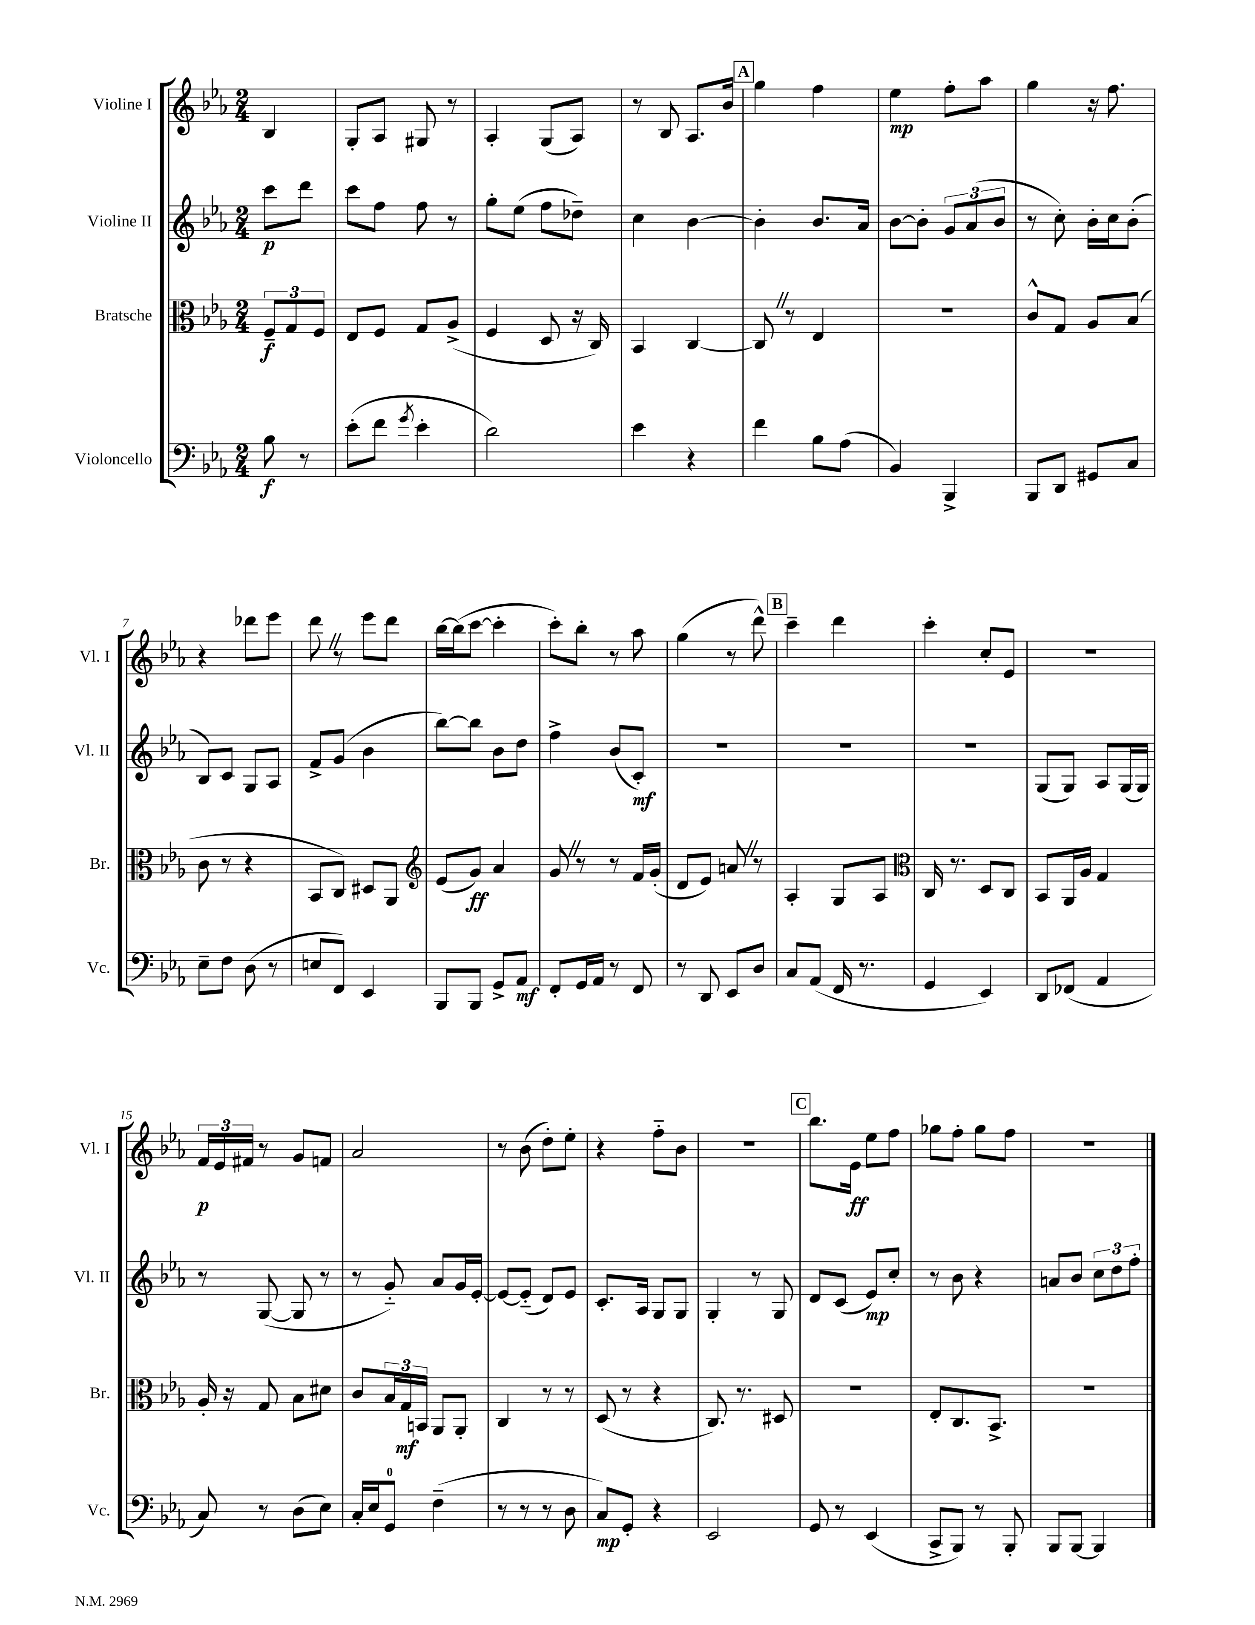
<<
\new StaffGroup <<
\new Staff = "s0" \with { instrumentName = "Violine I" shortInstrumentName = "Vl. I" } {
    \clef treble \key ees \major \numericTimeSignature \time 2/4 \partial 4
    bes4 |
    g8-. aes8 gis8 r8 |
    aes4-. g8( aes8) |
    r8 bes8 aes8. bes'16 |
    \mark \markup { \box "A" } g''4 f''4 |
    ees''4\mp f''8-. aes''8 |
    g''4 r16 f''8. |
    r4 des'''8 ees'''8 |
    d'''8 \once \override BreathingSign.text = \markup { \musicglyph "scripts.caesura.straight" } \breathe r8 ees'''8 d'''8 |
    bes''16~ bes''16( c'''8~ c'''4-. |
    c'''8-.) bes''8-. r8 aes''8 |
    g''4( r8 d'''8-^) |
    \mark \markup { \box "B" } c'''4-- d'''4 |
    c'''4-. c''8-. ees'8 |
    R2 |
    \tuplet 3/2 { f'16\p ees'16 fis'16 } r8 g'8 f'8 |
    aes'2 |
    r8 bes'8( d''8-.) ees''8-. |
    r4 f''8-_ bes'8 |
    r2 |
    \mark \markup { \box "C" } bes''8. ees'16\ff ees''8 f''8 |
    ges''8 f''8-. ges''8 f''8 |
    r2 \bar "|." |
}
\new Staff = "s1" \with { instrumentName = "Violine II" shortInstrumentName = "Vl. II" } {
    \clef treble \key ees \major \numericTimeSignature \time 2/4 \partial 4
    c'''8\p d'''8 |
    c'''8 f''8 f''8 r8 |
    g''8-. ees''8( f''8 des''8--) |
    c''4 bes'4~ |
    \mark \markup { \box "A" } bes'4-. bes'8. aes'16 |
    bes'8~ bes'8-. \tuplet 3/2 { g'8 aes'8( bes'8 } |
    r8 c''8-.) bes'16-. c''16 bes'8-.( |
    bes8) c'8 g8 aes8 |
    f'8-> g'8( bes'4 |
    bes''8~) bes''8 bes'8 d''8 |
    f''4-> bes'8( c'8-.\mf) |
    R2 |
    \mark \markup { \box "B" } R2 |
    R2 |
    g8( g8) aes8 g16( g16) |
    r8 g8~( g8 r8 |
    r8 g'8-_) aes'8 g'16 ees'16~-. |
    ees'8~ ees'8-_( d'8) ees'8 |
    c'8.-. aes16 g8 g8 |
    g4-. r8 g8 |
    \mark \markup { \box "C" } d'8 c'8( ees'8\mp) c''8-. |
    r8 bes'8 r4 |
    a'8 bes'8 \tuplet 3/2 { c''8 d''8 f''8-. } \bar "|." |
}
\new Staff = "s2" \with { instrumentName = "Bratsche" shortInstrumentName = "Br." } {
    \clef alto \key ees \major \numericTimeSignature \time 2/4 \partial 4
    \tuplet 3/2 { f8--\f g8 f8 } |
    ees8 f8 g8 aes8->( |
    f4 d8 r16 c16) |
    bes,4 c4~ |
    \mark \markup { \box "A" } c8 \once \override BreathingSign.text = \markup { \musicglyph "scripts.caesura.straight" } \breathe r8 ees4 |
    r2 |
    c'8-^ g8 aes8 bes8( |
    c'8 r8 r4 |
    bes,8 c8) dis8 aes,8 |
    \clef treble ees'8( g'8\ff) aes'4 |
    g'8 \once \override BreathingSign.text = \markup { \musicglyph "scripts.caesura.straight" } \breathe r8 r8 f'16 g'16-.( |
    d'8 ees'8) a'8 \once \override BreathingSign.text = \markup { \musicglyph "scripts.caesura.straight" } \breathe r8 |
    \mark \markup { \box "B" } aes4-. g8 aes8 |
    \clef alto c16 r8. d8 c8 |
    bes,8 aes,16 aes16 g4 |
    aes16-. r16 g8 bes8 dis'8 |
    c'8 \tuplet 3/2 { bes16 g16\mf b,16 } aes,8 aes,8-. |
    c4 r8 r8 |
    d8( r8 r4 |
    c8.) r8. dis8 |
    \mark \markup { \box "C" } r2 |
    ees8-. c8. bes,8.-> |
    R2 \bar "|." |
}
\new Staff = "s3" \with { instrumentName = "Violoncello" shortInstrumentName = "Vc." } {
    \clef bass \key ees \major \numericTimeSignature \time 2/4 \partial 4
    bes8\f r8 |
    ees'8-.( f'8 \acciaccatura { g'8 } ees'4-. |
    d'2) |
    ees'4 r4 |
    \mark \markup { \box "A" } f'4 bes8 aes8( |
    bes,4) bes,,4-> |
    bes,,8 d,8 gis,8 c8 |
    ees8-- f8 d8( r8 |
    e8 f,8) ees,4 |
    bes,,8 bes,,8 g,8-> aes,8\mf |
    f,8-. g,16 aes,16 r8 f,8 |
    r8 d,8 ees,8 d8 |
    \mark \markup { \box "B" } c8 aes,8( f,16 r8. |
    g,4 ees,4) |
    d,8 fes,8( aes,4 |
    c8) r8 d8( ees8) |
    c16-. ees16 g,8-0 f4--( |
    r8 r8 r8 d8 |
    c8\mp) g,8-. r4 |
    ees,2 |
    \mark \markup { \box "C" } g,8 r8 ees,4( |
    c,8-> bes,,8) r8 bes,,8-. |
    bes,,8 bes,,8~ bes,,4 \bar "|." |
}
>>
>>
